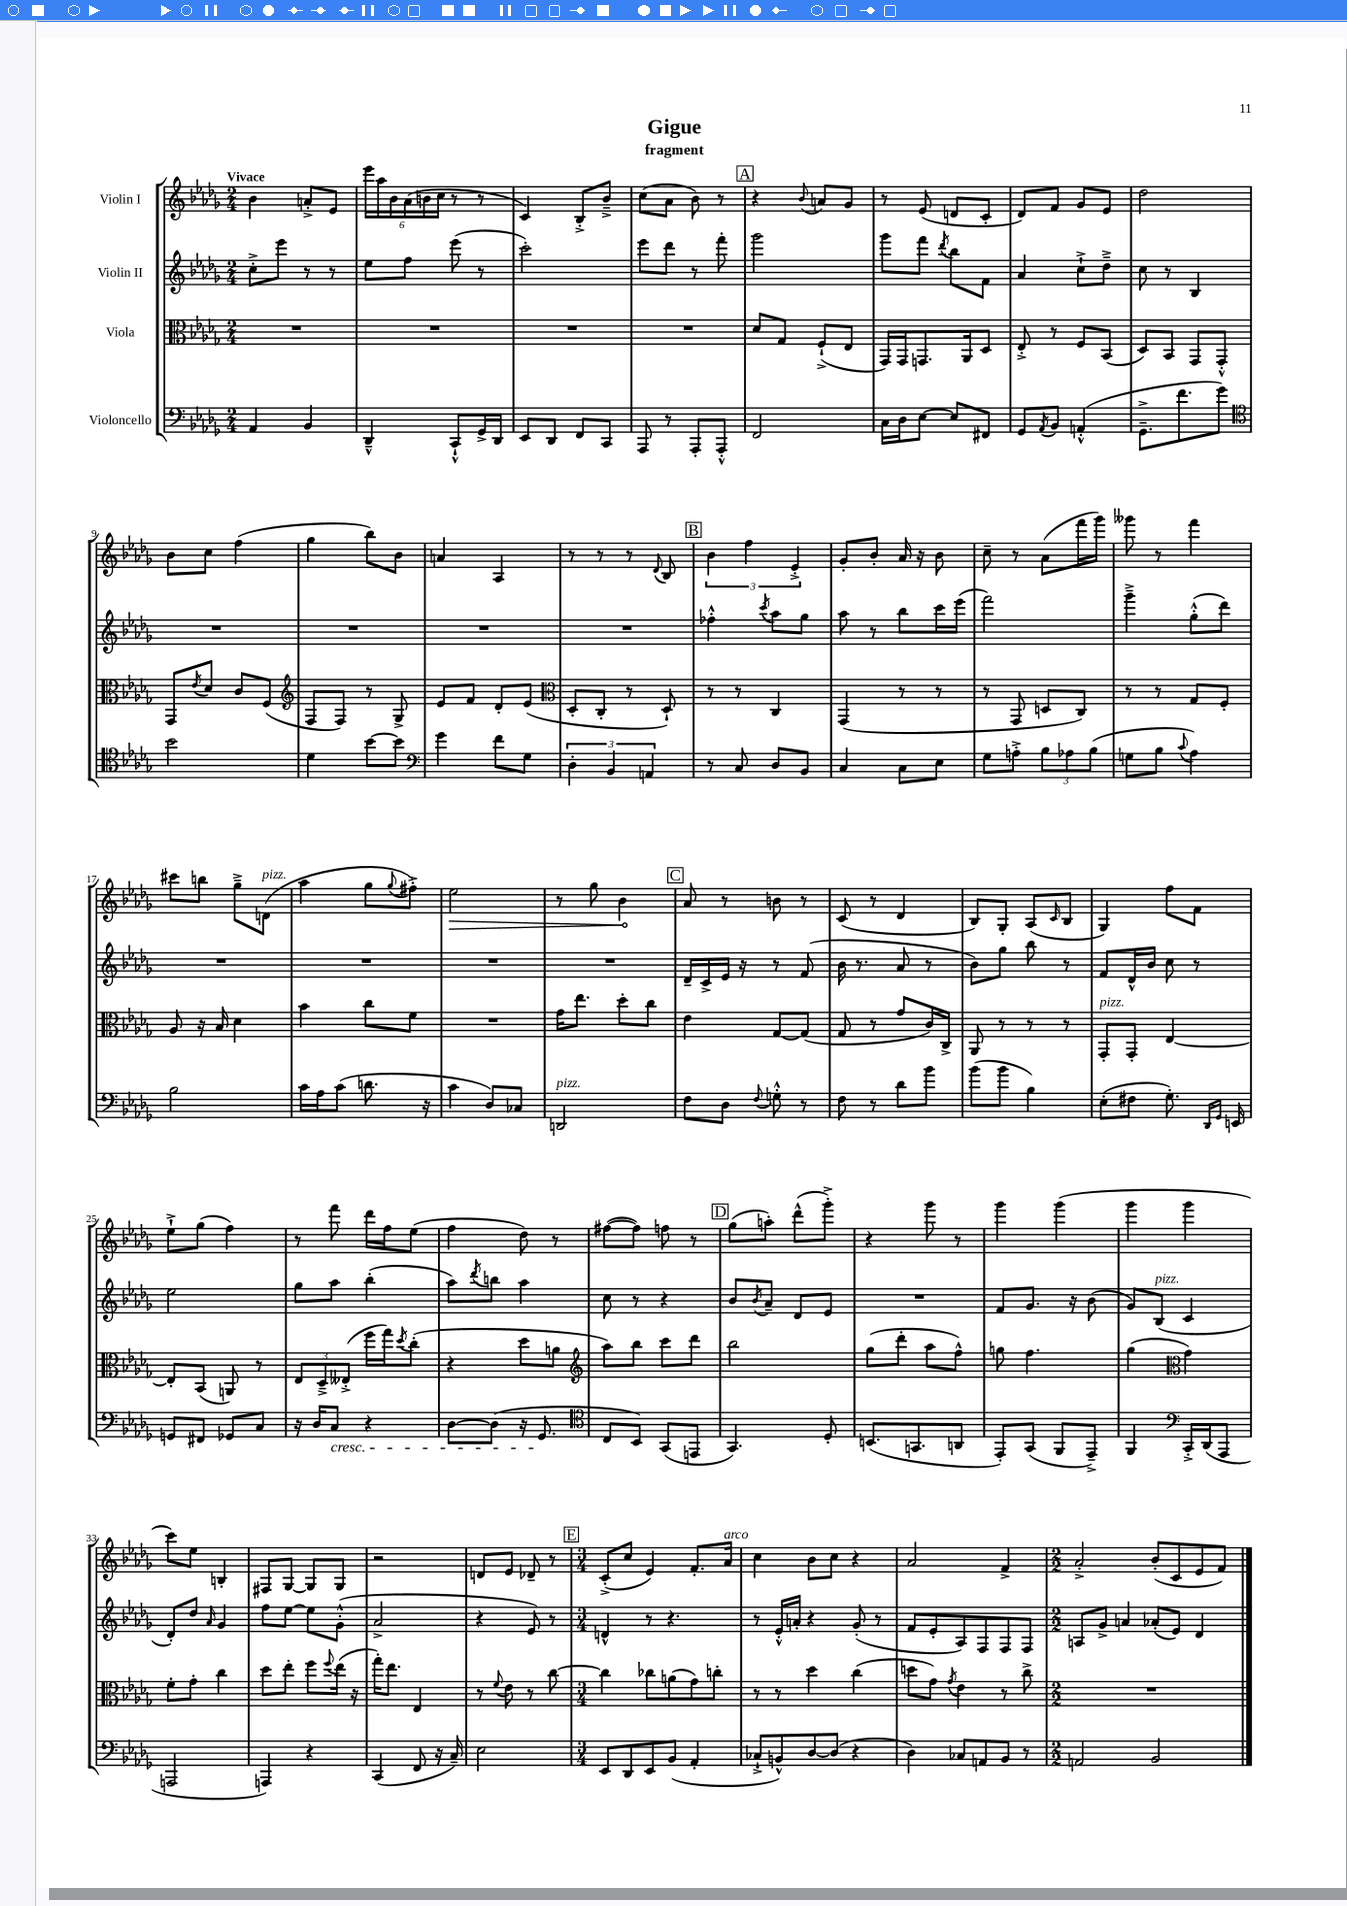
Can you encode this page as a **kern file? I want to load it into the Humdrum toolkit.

**kern	**kern	**kern	**kern
*staff4	*staff3	*staff2	*staff1
*clefF4	*clefC3	*clefG2	*clefG2
*k[b-e-a-d-g-]	*k[b-e-a-d-g-]	*k[b-e-a-d-g-]	*k[b-e-a-d-g-]
*M2/4	*M2/4	*M2/4	*M2/4
4AA-	2r	8cc'^	4b-
.	.	8eee-	.
4BB-	.	8r	8a'^
.	.	8r	8e-
=	=	=	=
4DD-~^^	2r	8ee-	24eee-
.	.	.	24aa-
.	.	.	24b-
.	.	8ff	(24a-
.	.	.	24b
.	.	.	24cc
8CC`^^	.	(8eee-	8r
16GG-^	.	8r	8r
16DD-	.	.	.
=	=	=	=
8EE-	2r	2ccc')	4c)
8DD-	.	.	.
8FF	.	.	8B-'^
8CC	.	.	8b-~^
=	=	=	=
8AAA-	2r	8eee-	(8cc
8r	.	8ddd-	8a-
8AAA-'	.	8r	8b-)
8AAA-'^^	.	8fff'	8r
=	=	=	=
2FF	8d-	2ggg-	4r
.	8G-	.	.
.	.	.	8qqb-
.	(8F`^	.	8a
.	8E-	.	8g-
=	=	=	=
16C	16GG-)	8ggg-	8r
16D-	16GG-	.	.
[8E-	8.GG	8fff	(8e-
.	.	8qddd-	.
8E-]	.	8bb-	8d
.	16AA-	.	.
8FF#	8D-	8f	8c'
=	=	=	=
8GG-	8E-'^	4a-	8d-)
8qAA-	.	.	.
8BB-	8r	.	8f
(4AA'^^	8F	8cc`^	8g-
.	(8BB-	8dd-~^	8e-
=	=	=	=
8.GG-~^	8D-)	8cc	2dd-
.	8BB-	8r	.
8.f	.	.	.
.	8GG-	4B-	.
8g-)	8GG-'^^	.	.
=	=	=	=
*clefC4	*	*	*
2b-	8GG-	2r	8b-
.	8qe-	.	.
.	8d-	.	8cc
.	8c	.	(4ff
.	(8F	.	.
=	=	=	=
*	*clefG2	*	*
4d-	8F	2r	4gg-
.	8F)	.	.
[8b-	8r	.	8bb-)
8b-]	8G-^	.	8b-
=	=	=	=
*clefF4	*	*	*
4g-	8e-	2r	4a
.	8f	.	.
8f	8d-'	.	4A-
8G-	(8e-	.	.
=	=	=	=
*	*clefC3	*	*
6D-'	8D-'	2r	8r
.	8C'	.	8r
6BB-	.	.	.
.	8r	.	8r
6AA	.	.	.
.	.	.	8qqd-
.	8D-`)	.	8B-
=	=	=	=
8r	8r	4ff-'^^	6b-
8C	8r	.	.
.	.	.	6ff
.	.	8qccc	.
8D-	4C	8aa-	.
.	.	.	6e-'^
8BB-	.	8gg-	.
=	=	=	=
4C	(4GG-	8aa-	8g-'
.	.	8r	8b-'
8C	8r	8bb-	16a-
.	.	.	16r
8E-	8r	16ccc	8b-
.	.	(16eee-	.
=	=	=	=
8G-	8r	2fff)	8cc~
8A'^	8GG-	.	8r
12B-	8D	.	(8a-
12A-	.	.	.
.	8C)	.	16fff
(12B-	.	.	.
.	.	.	16ggg-)
=	=	=	=
8G	8r	4ggg-~^	8ggg--
8B-	8r	.	8r
8qqc	.	.	.
4A-)	8G-	(8gg-'^^	4fff
.	8F'	8ddd-)	.
=	=	=	=
2B-	8A-	2r	8ccc#
.	16r	.	8bb
.	16B-	.	.
.	4d-	.	8gg-~^
.	.	.	(8d
=	=	=	=
16c	4b-	2r	4aa-
16A-	.	.	.
(8c	.	.	.
8.d	8cc	.	8gg-
.	.	.	8qqgg-
.	8f	.	8ff#'^)
16r	.	.	.
=	=	=	=
4c	2r	2r	2ee-
8D-)	.	.	.
8C-	.	.	.
=	=	=	=
2DD	16g-	2r	8r
.	8.ee-	.	.
.	.	.	8gg-
.	8dd-'	.	4b-
.	8cc	.	.
=	=	=	=
8F	4e-	16d-~	8a-
.	.	16c^	.
8D-	.	16e-	8r
.	.	16r	.
8qqF	.	.	.
8G'^^	[8G-	8r	8b
8r	(8G-]	(8f	8r
=	=	=	=
8F	8G-	16b-	(8c
.	.	8.r	.
8r	8r	.	8r
8d-	8g-	8a-	4d-
8b-	16c)	8r	.
.	16C^	.	.
=	=	=	=
(8b-	8AA-	8b-)	8B-)
8b-	8r	8gg-	8G-'
4B-)	8r	8bb-	(8A-
.	.	.	16qqc
.	8r	8r	8B-
=	=	=	=
(8E-'	8GG-'	8f	4G-)
8F#	8GG-'	16d-^^	.
.	.	16b-	.
8.G-')	[4E-	8cc	8ff
.	.	8r	8f
16qqDD-	.	.	.
16qqGG-	.	.	.
16EE	.	.	.
=	=	=	=
8GG	8E-']	2ee-	8ee-`^
8FF#	(8BB-	.	(8gg-
8GG-	8AA)	.	4ff)
8C	8r	.	.
=	=	=	=
16r	12E-	8gg-	8r
16D-	.	.	.
.	12D-~^	.	.
8C	.	8aa-	8fff
.	(12E--'^	.	.
4r	16ff	(4bb-'	16ddd-
.	16gg-)	.	16ff
.	8qdd-	.	.
.	(8cc'	.	(8ee-
=	=	=	=
[8D-	4r	8aa-)	4ff
.	.	8qddd-	.
(8D-]	.	8bb	.
16r	8dd-	4aa-	8dd-)
8.GG-	.	.	.
.	8a	.	8r
=	=	=	=
*clefC4	*clefG2	*	*
8C	8aa-)	8cc	([8ff#
8BB-)	8bb-	8r	8ff#])
(8GG-	8ccc	4r	8ff
8EE	8ddd-	.	8r
=	=	=	=
4.GG-)	2bb-	8b-	(8gg-
.	.	8qb-	.
.	.	8a-~	8aa')
.	.	8d-	(8ddd-^^
8D-'	.	8e-	8ggg-'^)
=	=	=	=
(8.BB	(8gg-	2r	4r
.	8ddd-'	.	.
8.GG	.	.	.
.	8aa-	.	8ggg-
8AA	8ff^^)	.	8r
=	=	=	=
8EE-')	8gg	8f	4ggg-
(8GG-	4.ff	8.g-	.
8FF	.	.	(4ggg-
.	.	16r	.
8EE-~^)	.	(8b-	.
=	=	=	=
4FF	(4gg-	8g-)	4ggg-
.	.	(8B-	.
*clefF4	*clefC3	*	*
16CC'^	4g-)	4c	4ggg-
(16DD-	.	.	.
8AAA-	.	.	.
=	=	=	=
2AAA	8f'	8d-')	8ccc)
.	8g-'	8dd-	8ee-
.	.	16qqa-	.
.	4cc	4g-	4B'
=	=	=	=
4AAA)	8dd-	8ff	8F#
.	8ee-'	[8ee-	[8G-
4r	8ff	8ee-]	8G-]
.	8qqff	.	.
.	(16ee-	(8g-'^^	8G-
.	16r	.	.
=	=	=	=
(4CC	16gg-')	2a-^	2r
.	8.ee-	.	.
8FF	4E-	.	.
16r	.	.	.
16C~)	.	.	.
=	=	=	=
2E-	8r	4r	8d
.	8qqf	.	.
.	8e-	.	8e-
.	8r	8e-)	8d-~
.	[8cc	8r	8r
=	=	=	=
*M3/4	*M3/4	*M3/4	*M3/4
8EE-	4cc]	4d^^	(8c'^
8DD-	.	.	8cc
8EE-	8cc-	8r	4e-)
(8BB-	(8a	4.r	.
4AA-'	8g-)	.	8.f'
.	8cc'	.	.
.	.	.	16a-
=	=	=	=
8C-`^	8r	8r	4cc
8BB^^)	8r	16e-'^^	.
.	.	16a'	.
[8D-	4dd-	4r	8b-
(8D-]	.	.	8cc
4r	(4cc	(8g-'	4r
.	.	8r	.
=	=	=	=
4D-)	8dd	8f	2a-
.	8g-)	8e-'	.
.	8qg-	.	.
8C-	4e-	8A-)	.
8AA	.	8F	.
8BB-	8r	8F	4f^
8r	8cc^	8F	.
=	=	=	=
*M2/2	*M2/2	*M2/2	*M2/2
2AA	1r	8A	2a-'^
.	.	8g-^	.
.	.	4a	.
2BB-	.	(8a-'	(8b-'
.	.	8e-)	8c
.	.	4d-	8e-
.	.	.	8f)
==	==	==	==
*-	*-	*-	*-
